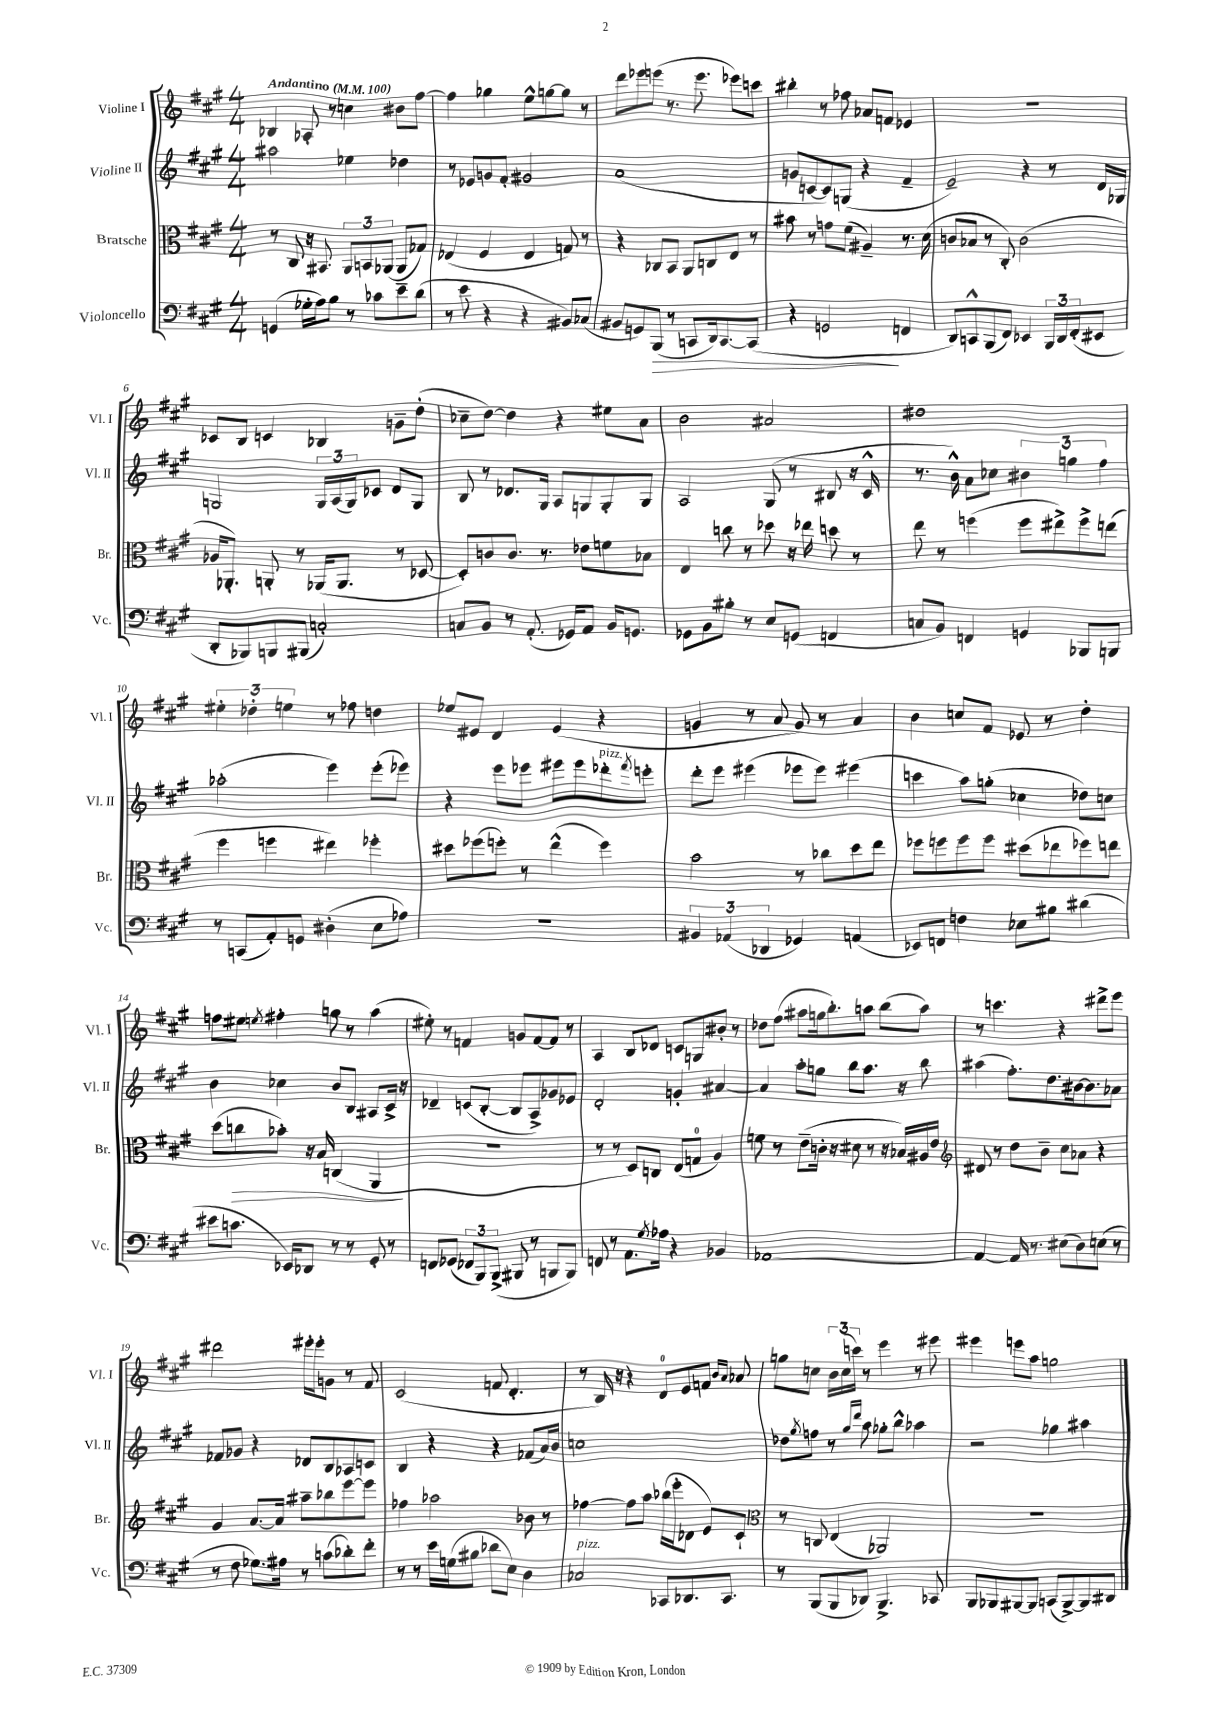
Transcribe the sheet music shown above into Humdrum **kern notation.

**kern	**kern	**kern	**kern
*staff4	*staff3	*staff2	*staff1
*clefF4	*clefC3	*clefG2	*clefG2
*k[f#c#g#]	*k[f#c#g#]	*k[f#c#g#]	*k[f#c#g#]
*M4/4	*M4/4	*M4/4	*M4/4
*MM100	*MM100	*MM100	*MM100
(4GG	8r	2aa#	4B-
.	8C#	.	.
16G-'	16r	.	8A-'
16A)	8.BB#	.	.
8B	.	.	8r
8r	12AA	4ee-	4cc
.	12BB	.	.
8c-	.	.	.
.	(12AA-	.	.
8e~	8AA-	4dd-	8b#
(8d	8G-)	.	[8ff#
=	=	=	=
8r	(4E-	8r	4ff#]
8e	.	8e-	.
4r	4F#	8g	4gg-
.	.	8f#'	.
4r	4E-	2g#	8ee^^
.	.	.	[8gg
8BB#)	8G)	.	8gg]
(8C-	8r	.	8r
=	=	=	=
8BB#	4r	(1a	8ddd
8GG)	.	.	8eee-
(8BBB	8C-	.	(8eee
8r	8BB	.	8.r
8CC	8AA	.	.
.	.	.	8.eee
16DD)	8C	.	.
[8.CC	.	.	.
.	8E	.	8eee-)
(8CC]	8r	.	8ccc
=	=	=	=
4r	8b#	8g	4bb#'
.	8r	[8c	.
2GG	8g	8c])	8r
.	(8f#	(8G	8ff-
.	4A#~)	4r	8a-
.	.	.	8f
4FF	8.r	4f#~	4e-
.	(16d	.	.
=	=	=	=
8DD)	8c	2e~)	1r
8CC^^	8B-	.	.
(8BBB	8r	.	.
8FF#)	8C#')	.	.
4EE-	(2c	4r	.
24BBB	.	8r	.
24DD	.	.	.
(24FF#'	.	.	.
8EE#	.	16d	.
.	.	16G-	.
=	=	=	=
8DD'	16A-	2G	8c-
.	8.AA-')	.	.
8BBB-)	.	.	8B
8BBB	8AA'	.	4c
(8BBB#	8r	.	.
2C')	(16AA-	24G	4B-
.	.	(24A	.
.	8.AA-	.	.
.	.	24G)	.
.	.	8c-	.
.	8r	8d	8g~
.	[8D-	8G	(8dd'
=	=	=	=
8C	8D-'])	8B	8cc-~
8BB	8c	8r	[8dd)
8r	8.c	8.d-	4dd]
(8.AA'	.	.	.
.	8.r	16G#	.
.	.	8A	4r
16GG-)	.	.	.
8AA	8e-	8G	.
16BB	8f	8G'	8ee#
8.GG	.	.	.
.	8B-	8G	8a
=	=	=	=
8GG-	4E	2A	2b
8BB	.	.	.
8B#'	8cc	.	.
8r	8r	.	.
8E	8dd-	(8G#	2a#
(8GG	16r	8r	.
.	16ee-	.	.
4FF	8dd	8B#	.
.	8r	16r	.
.	.	16c#^^	.
=	=	=	=
8C	8ee	8.r	1dd#
8BB)	8r	.	.
.	.	16b^^)	.
4FF	(4ff	8a	.
.	.	8cc-	.
4GG	8ff	6b#	.
.	8ee#^)	.	.
.	.	6gg	.
8BBB-	8ff^	.	.
.	.	6ff#	.
8BBB	(8ee	.	.
=	=	=	=
8r	4ff#	(2aa-'	6ee#'
(8CC	.	.	.
.	.	.	6dd-'
8AA')	4ff	.	.
.	.	.	6ee
8GG	.	.	.
(4D#'	4ee#)	4eee)	8r
.	.	.	8ff-
8E	4ff-'	(8eee'	4dd
8A-)	.	8eee-)	.
=	=	=	=
1r	8dd#	4r	8ee-
.	(8ff-	.	8e#
.	8ff')	8eee	4d
.	8r	8eee-	.
.	(4ee^^	8eee#	(4e#
.	.	8eee#	.
.	4ff)	8ddd-'	4r
.	.	8qfff#	.
.	.	8eee'	.
=	=	=	=
6BB#	2b	8ddd'	4g
.	.	8eee	.
(6AA-	.	.	.
.	.	(4eee#	8r
6DD-	.	.	.
.	.	.	8a
4GG-)	8r	8eee-	8g)
.	8cc-	8eee-)	8r
(4AA	8dd	(4eee#	4a
.	8ee	.	.
=	=	=	=
8EE-)	8ff-	4ccc	4b
8FF	8ff	.	.
4F	8ff	8aa)	8cc
.	8ff	(8gg'	8f#
8E-	(8dd#	4cc-	8e-
8B#	8ee-	.	8r
(4d#	8ff-)	8dd-)	4dd'
.	8ee	8cc	.
=	=	=	=
8e#	(8dd	4b	8ff
8.c	8cc	.	8ee#
.	.	.	8qee
.	8b-')	4cc-	4ff#'
16EE-)	.	.	.
8DD-	16r	.	.
.	16B	.	.
8r	(4C	8b	8gg
8r	.	8B	8r
8GG#'	4AA	8A#	(4aa
8r	.	16c#^	.
.	.	16r	.
=	=	=	=
8FF	1r	4d-~	8ee#')
(8GG-	.	.	8r
12FF-	.	(8c	4f
12BBB)	.	.	.
.	.	[8B'	.
(12BBB^	.	.	.
8BBB#	.	8B]	8g
8r	.	8A^)	[8f
8BBB	.	8g-	8f]
8BBB)	.	8e-	8r
=	=	=	=
8FF	8r	2d'	4A
8r	8r	.	.
8.AA	8D)	.	8B
.	8C	.	8d-
8qG#	.	.	.
16A-	.	.	.
4r	(8E	4g'	8c
.	8G	.	8G
4BB-	4A)	[4a#	8b#'
.	.	.	8r
=	=	=	=
[1AA-	8f	4a#]	8dd-
.	8r	.	(8ff#
.	(8e~	8aa'	8aa#
.	16c'	8gg	16gg
.	16r	.	8.bb')
.	8d#	8bb	.
.	8r	8.aa	8aa
.	16r	.	(8bb
.	16B-)	16r	.
.	16A#	8bb	8aa)
.	16e	.	.
=	=	=	=
*	*clefG2	*	*
4AA-_	8d#	(4aa#	8r
.	8r	.	4.ccc
16AA-]	8dd	8.ff#')	.
8.r	.	.	.
.	8b~	.	.
.	.	8.dd	.
(8E#	8cc#	.	4r
8D)	8a-	[16b#	.
.	.	8.b#]	.
(8E	4r	.	8ddd#^
8r	.	8a-	8eee
=	=	=	=
8r	4g#	8f-	2ddd#
8F#	.	8g-	.
8.G-)	[8.a	4r	.
16A#	16a]	.	.
8r	8aa#~	8d-	16eee#'
.	.	.	16eee#'
(8c	8bb-	8B	8g
8d-')	[8eee	8A-	8r
8f#'	8eee]	8c	8f#
=	=	=	=
8r	4ff-	4B	(2c#
8r	.	.	.
16e	2aa-	4r	.
(16G	.	.	.
8B#	.	.	.
8d-	.	4r	8f
8E)	.	.	4.d'
4D	8b-	(8f-	.
.	8r	16a)	.
.	.	16b	.
=	=	=	=
2C-	[4ff-	1cc	8r
.	.	.	16B)
.	.	.	16r
.	8ff-]	.	4r
.	8aa	.	.
8CC-	(16bb-	.	8d
.	16eee'	.	.
8.DD-	8d-	.	8e
.	8e)	.	8f
8.CC-	.	.	.
.	.	.	16qqb
.	.	.	16qqa
.	8c#`	.	8a-
=	=	=	=
*	*clefC3	*	*
8r	8r	8dd-	8gg
.	.	8qgg#	.
(8BBB	8C	8ff	8cc
8BBB	(4E	8r	24b
.	.	.	(24cc
.	.	.	24ccc)
.	.	16qqgg#	.
.	.	16qqddd	.
8DD-)	.	8aa	8r
4.BBB^	2AA-)	8gg-'	4eee
.	.	8bb^^	.
.	.	4aa-	8r
8CC-	.	.	8eee#
=	=	=	=
8BBB	1r	2r	4eee#
8BBB-	.	.	.
[8BBB#	.	.	8eee
8BBB#]	.	.	8aa
(8CC	.	4gg-	2gg
[8BBB#^)	.	.	.
8BBB#]	.	4aa#	.
8DD#	.	.	.
==	==	==	==
*-	*-	*-	*-
